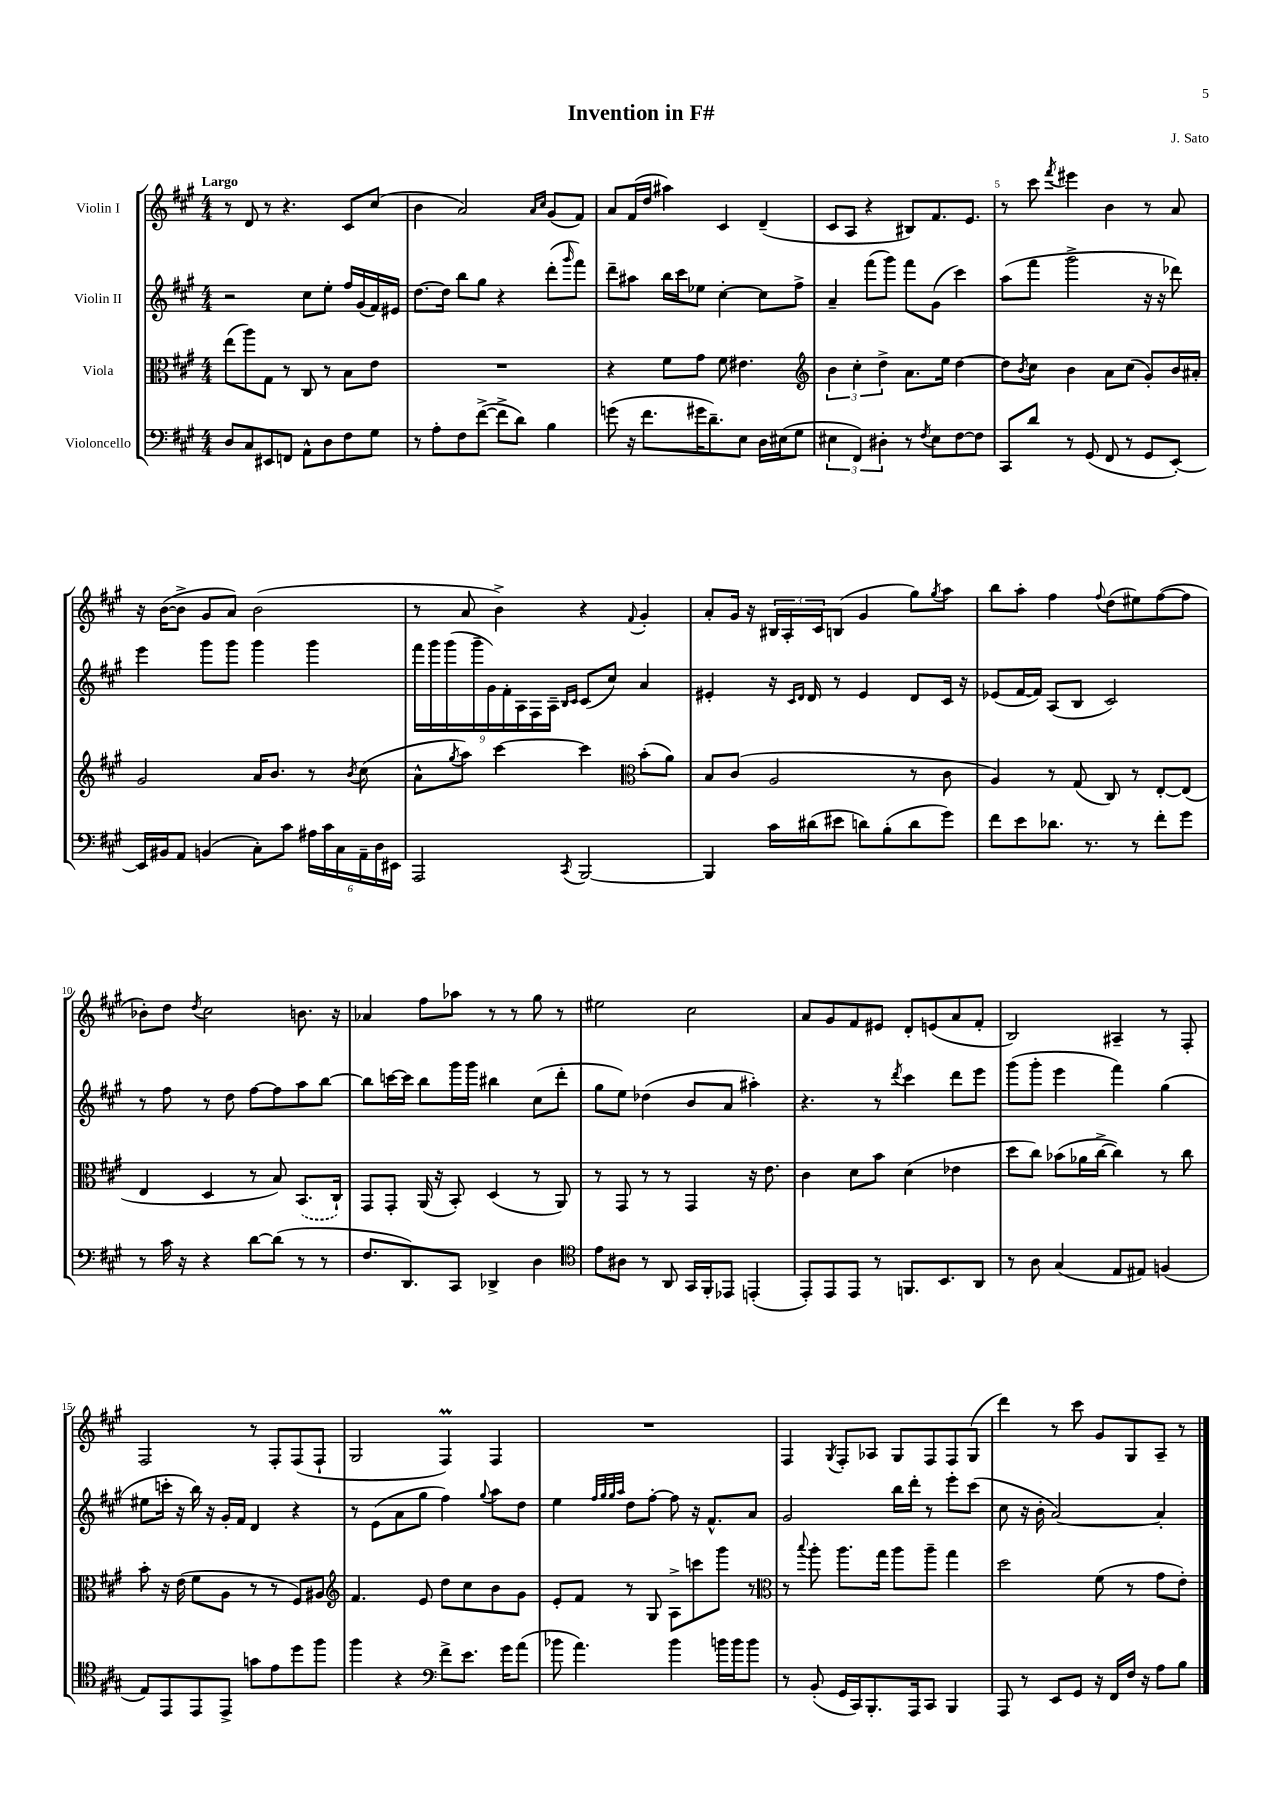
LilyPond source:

\header { title = "Invention in F#" composer = "J. Sato" }
<<
\new StaffGroup <<
\new Staff = "s0" \with { instrumentName = "Violin I" } {
    \clef treble \key a \major \numericTimeSignature \time 4/4 \tempo "Largo"
    r8 d'8 r8 r4. cis'8 cis''8( |
    b'4 a'2) \grace { a'16 cis''16 } gis'8( fis'8) |
    a'8 fis'16( d''16 ais''4) cis'4 d'4--( |
    cis'8 a8 r4 bis8) fis'8. e'8. |
    r8 cis'''8 \acciaccatura { fis'''8 } eis'''4 b'4 r8 a'8 |
    r16 b'16~( b'8-> gis'8 a'8) b'2( |
    r8 a'8 b'4->) r4 \appoggiatura { fis'8 } gis'4-. |
    a'8-. gis'16 r16 \tuplet 3/2 { bis16 a16-. cis'16 } b8( gis'4 gis''8) \acciaccatura { gis''8 } a''8 |
    b''8 a''8-. fis''4 \appoggiatura { fis''8 } d''8( eis''8) fis''8~( fis''8 |
    bes'8-.) d''8 \acciaccatura { d''8 } cis''2 b'8. r16 |
    aes'4 fis''8 aes''8 r8 r8 gis''8 r8 |
    eis''2 cis''2 |
    a'8 gis'8 fis'8 eis'8 d'8-. e'8( a'8 fis'8-. |
    b2) ais4-- r8 fis8-. |
    fis2 r8 fis8-. fis8( fis8-! |
    gis2 fis4\prall) fis4 |
    R1 |
    fis4 \acciaccatura { gis8 } fis8-. aes8 gis8 fis8 fis8 gis8( |
    d'''4) r8 cis'''8 gis'8 gis8 a8-- r8 \bar "|." |
}
\new Staff = "s1" \with { instrumentName = "Violin II" } {
    \clef treble \key a \major \numericTimeSignature \time 4/4
    r2 cis''8 e''8-. fis''16 gis'16( fis'16) eis'16 |
    d''8.~ d''16 b''8 gis''8 r4 d'''8-.( \grace { gis'''16 } fis'''8) |
    d'''8-- ais''8 b''16 cis'''16 ees''8 cis''4~-. cis''8 fis''8-> |
    a'4-- fis'''8( gis'''8) fis'''8 gis'8( cis'''4) |
    a''8( fis'''8 gis'''2-> r16 r16 des'''8) |
    e'''4 gis'''8 gis'''8 gis'''4 gis'''4 |
    \tuplet 9/8 { fis'''16 gis'''16 gis'''16( gis'''16-- gis'16) fis'16-. a16 fis16 a16-- } \grace { b16 cis'16 } cis'8( cis''8) a'4 |
    eis'4-. r16 \grace { cis'16 d'16 } d'16 r8 eis'4 d'8 cis'16 r16 |
    ees'8( fis'16~ fis'16) a8( b8 cis'2) |
    r8 fis''8 r8 d''8 fis''8~ fis''8 a''8 b''8~ |
    b''8 c'''16~ c'''16 b''8 gis'''16 gis'''16 bis''4 cis''8( d'''8-. |
    gis''8 e''8) des''4( b'8 a'8 ais''4-.) |
    r4. r8 \acciaccatura { d'''8 } cis'''4 d'''8 e'''8 |
    gis'''8( gis'''8-. e'''4 fis'''4) gis''4( |
    eis''8 c'''16-. r16 b''16) r16 gis'16-. fis'16 d'4 r4 |
    r8 e'8( a'8 gis''8 fis''4) \appoggiatura { gis''8 } a''8 d''8 |
    e''4 \grace { fis''32 gis''32 gis''32 a''32 } d''8 fis''8~-. fis''8 r16 fis'8.-^ a'8 |
    gis'2 b''16 d'''16-. r8 e'''8-. cis'''8( |
    cis''8 r16 b'16-. a'2~) a'4-. \bar "|." |
}
\new Staff = "s2" \with { instrumentName = "Viola" } {
    \clef alto \key a \major \numericTimeSignature \time 4/4
    e''8( a''8) gis8 r8 cis8 r8 b8 e'8 |
    R1 |
    r4 fis'8 gis'8 fis'8 eis'4. |
    \clef treble \tuplet 3/2 { b'4 cis''4-. d''4-> } a'8. e''16 d''4~ |
    d''8 \acciaccatura { b'8 } cis''8 b'4 a'8 cis''8( gis'8-.) b'16 ais'16-. |
    gis'2 a'16 b'8. r8 \acciaccatura { b'8 } cis''8( |
    a'8-^ \acciaccatura { gis''8 } a''8) cis'''4~ cis'''4 \clef alto b'8-.( a'8) |
    b8 cis'8( a2 r8 cis'8 |
    a4) r8 gis8( cis8) r8 e8~-. e8( |
    e4 d4 r8 b8) \once \slurDashed b,8.( cis16-!) |
    gis,8 gis,8-. a,16( r16 b,8-.) d4( r8 a,8) |
    r8 gis,8 r8 r8 gis,4 r16 e'8. |
    cis'4 d'8 b'8 d'4( ees'4 |
    d''8 cis''8) bes'8( aes'16 cis''16~-> cis''4) r8 cis''8 |
    b'8-. r16 e'16( fis'8 a8 r8 r8 fis8) ais8 |
    \clef treble fis'4. e'8 d''8 cis''8 b'8 gis'8 |
    e'8-. fis'8 r8 gis8 a8-> c'''8 gis'''8 r8 |
    \clef alto r8 \appoggiatura { b''8 } a''8-. a''8. gis''16 a''8 a''8-- gis''4 |
    d''2 fis'8( r8 gis'8 e'8-.) \bar "|." |
}
\new Staff = "s3" \with { instrumentName = "Violoncello" } {
    \clef bass \key a \major \numericTimeSignature \time 4/4
    d8 cis8 eis,8 f,8 a,8-^ d8 fis8 gis8 |
    r8 a8-. fis8 fis'8~->( fis'8-> d'8) b4 |
    g'8( r16 fis'8. gis'16 d'8.--) e8 d16 eis16( gis8 |
    \tuplet 3/2 { eis4 fis,4) dis4-. } r8 \acciaccatura { fis8 } eis8 fis8~ fis8 |
    cis,8 d'8 r8 gis,8( fis,8 r8 gis,8 e,8~-.) |
    e,16 bis,16 a,8 b,4( cis8-.) cis'8 \tuplet 6/4 { ais16 cis'16 cis16 a,16-- d16 eis,16 } |
    a,,2 \acciaccatura { cis,8 } b,,2~ |
    b,,4 cis'16 dis'16( eis'8 d'8) b8-.( d'8 gis'8) |
    fis'8 e'8 des'8. r8. r8 fis'8-. gis'8 |
    r8 cis'16 r16 r4 d'8~ d'8( r8 r8 |
    fis8. d,8.) cis,8 des,4-> d4 |
    \clef tenor e'8 ais8 r8 a,8 gis,16 fis,16-. ees,8 e,4-.( |
    e,8-.) e,8 e,8 r8 f,8. b,8. a,8 |
    r8 a8 gis4( e8 eis8) f4( |
    e8) e,8 e,8 e,8-> g'8 e'8 d''8 fis''8 |
    fis''4 r4 \clef bass fis'8-> e'8. gis'16 a'8( |
    bes'8 a'4.) bes'4 b'16 b'16 b'8 |
    r8 b,8-.( gis,16 cis,16) b,,8.-. a,,16 cis,8 b,,4 |
    a,,8 r8 e,8 gis,8 r16 fis,16 fis16 r16 a8 b8 \bar "|." |
}
>>
>>
\layout { \context { \Score \override BarNumber.break-visibility = ##(#f #t #t) barNumberVisibility = #(every-nth-bar-number-visible 5) } }
